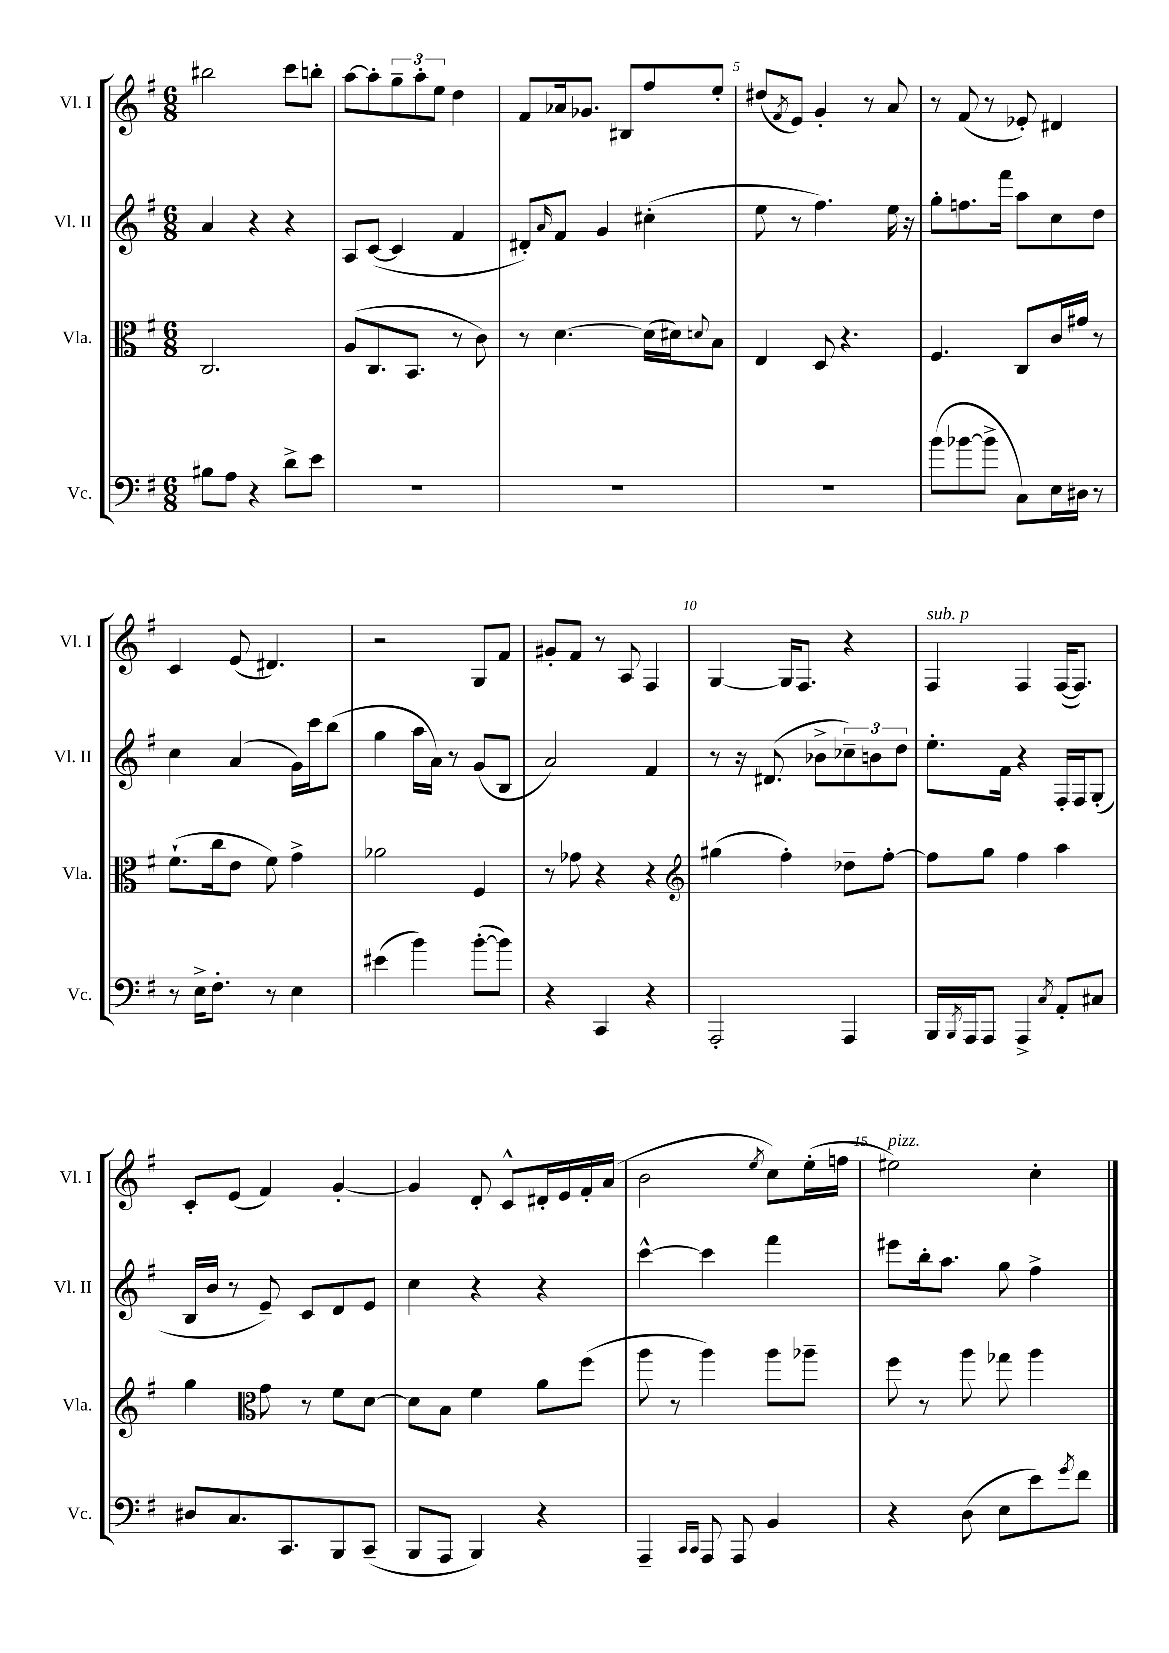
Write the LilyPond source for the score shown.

<<
\new StaffGroup <<
\new Staff = "s0" \with { instrumentName = "Vl. I" shortInstrumentName = "Vl. I" } {
    \clef treble \key g \major \numericTimeSignature \time 6/8
    bis''2 c'''8 b''8-. |
    a''8~ a''8-. \tuplet 3/2 { g''8-- a''8-. e''8 } d''4 |
    fis'8 aes'16 ges'8. bis8 fis''8 e''8-. |
    dis''8( \acciaccatura { fis'8 } e'8) g'4-. r8 a'8 |
    r8 fis'8( r8 ees'8-.) dis'4 |
    c'4 e'8( dis'4.) |
    r2 g8 fis'8 |
    gis'8-. fis'8 r8 a8 fis4 |
    g4~ g16 fis8. r4 |
    fis4^\markup { \italic "sub. p" } fis4 fis16~( fis8.) |
    c'8-. e'8( fis'4) g'4~-. |
    g'4 d'8-. c'8-^ dis'16-. e'16 fis'16-. a'16( |
    b'2 \acciaccatura { e''8 } c''8) e''16-.( f''16 |
    eis''2^\markup { \italic "pizz." }) c''4-. \bar "|." |
}
\new Staff = "s1" \with { instrumentName = "Vl. II" shortInstrumentName = "Vl. II" } {
    \clef treble \key g \major \numericTimeSignature \time 6/8
    a'4 r4 r4 |
    a8 c'8~( c'4 fis'4 |
    dis'8-.) \grace { a'16 } fis'8 g'4 cis''4-.( |
    e''8 r8 fis''4.) e''16 r16 |
    g''8-. f''8. fis'''16 a''8 c''8 d''8 |
    c''4 a'4( g'16) c'''16 b''8( |
    g''4 a''16 a'16) r8 g'8( b8 |
    a'2) fis'4 |
    r8 r16 dis'8.( bes'8-> \tuplet 3/2 { ces''8--) b'8 d''8 } |
    e''8.-. fis'16 r4 fis16-. fis16 g8-.( |
    b16 b'16 r8 e'8--) c'8 d'8 e'8 |
    c''4 r4 r4 |
    c'''4~-^ c'''4 fis'''4 |
    eis'''8 b''16-. a''8. g''8 fis''4-> \bar "|." |
}
\new Staff = "s2" \with { instrumentName = "Vla." shortInstrumentName = "Vla." } {
    \clef alto \key g \major \numericTimeSignature \time 6/8
    c2. |
    a8( c8. b,8. r8 c'8) |
    r8 d'4.~ d'16( dis'16) \appoggiatura { d'8 } b8 |
    e4 d8 r4. |
    fis4. c8 c'16 gis'16 r8 |
    fis'8.-!( c''16 e'8 fis'8) g'4-> |
    aes'2 fis4 |
    r8 ges'8 r4 r4 |
    \clef treble gis''4( fis''4-.) des''8-- fis''8~-. |
    fis''8 g''8 fis''4 a''4 |
    g''4 \clef alto g'8 r8 fis'8 d'8~ |
    d'8 b8 fis'4 a'8 fis''8( |
    a''8 r8 a''4) a''8 aes''8-- |
    fis''8 r8 a''8 ges''8 a''4 \bar "|." |
}
\new Staff = "s3" \with { instrumentName = "Vc." shortInstrumentName = "Vc." } {
    \clef bass \key g \major \numericTimeSignature \time 6/8
    bis8 a8 r4 d'8-> e'8 |
    R2. |
    R2. |
    R2. |
    b'8( bes'8~ bes'8-> c8) e16 dis16 r8 |
    r8 e16-> fis8.-. r8 e4 |
    eis'4( b'4) b'8~-.( b'8) |
    r4 c,4 r4 |
    a,,2-. a,,4 |
    b,,16 \acciaccatura { b,,8 } a,,16 a,,8 a,,4-> \acciaccatura { c8 } a,8-. cis8 |
    dis8 c8. c,8. b,,8 c,8--( |
    b,,8 a,,8 b,,4) r4 |
    a,,4-- \grace { c,16 c,16 } a,,8 a,,8 b,4 |
    r4 d8( e8 e'8) \acciaccatura { g'8 } fis'8 \bar "|." |
}
>>
>>
\layout { \context { \Score currentBarNumber = #2 \override BarNumber.break-visibility = ##(#f #t #t) barNumberVisibility = #(every-nth-bar-number-visible 5) } }
